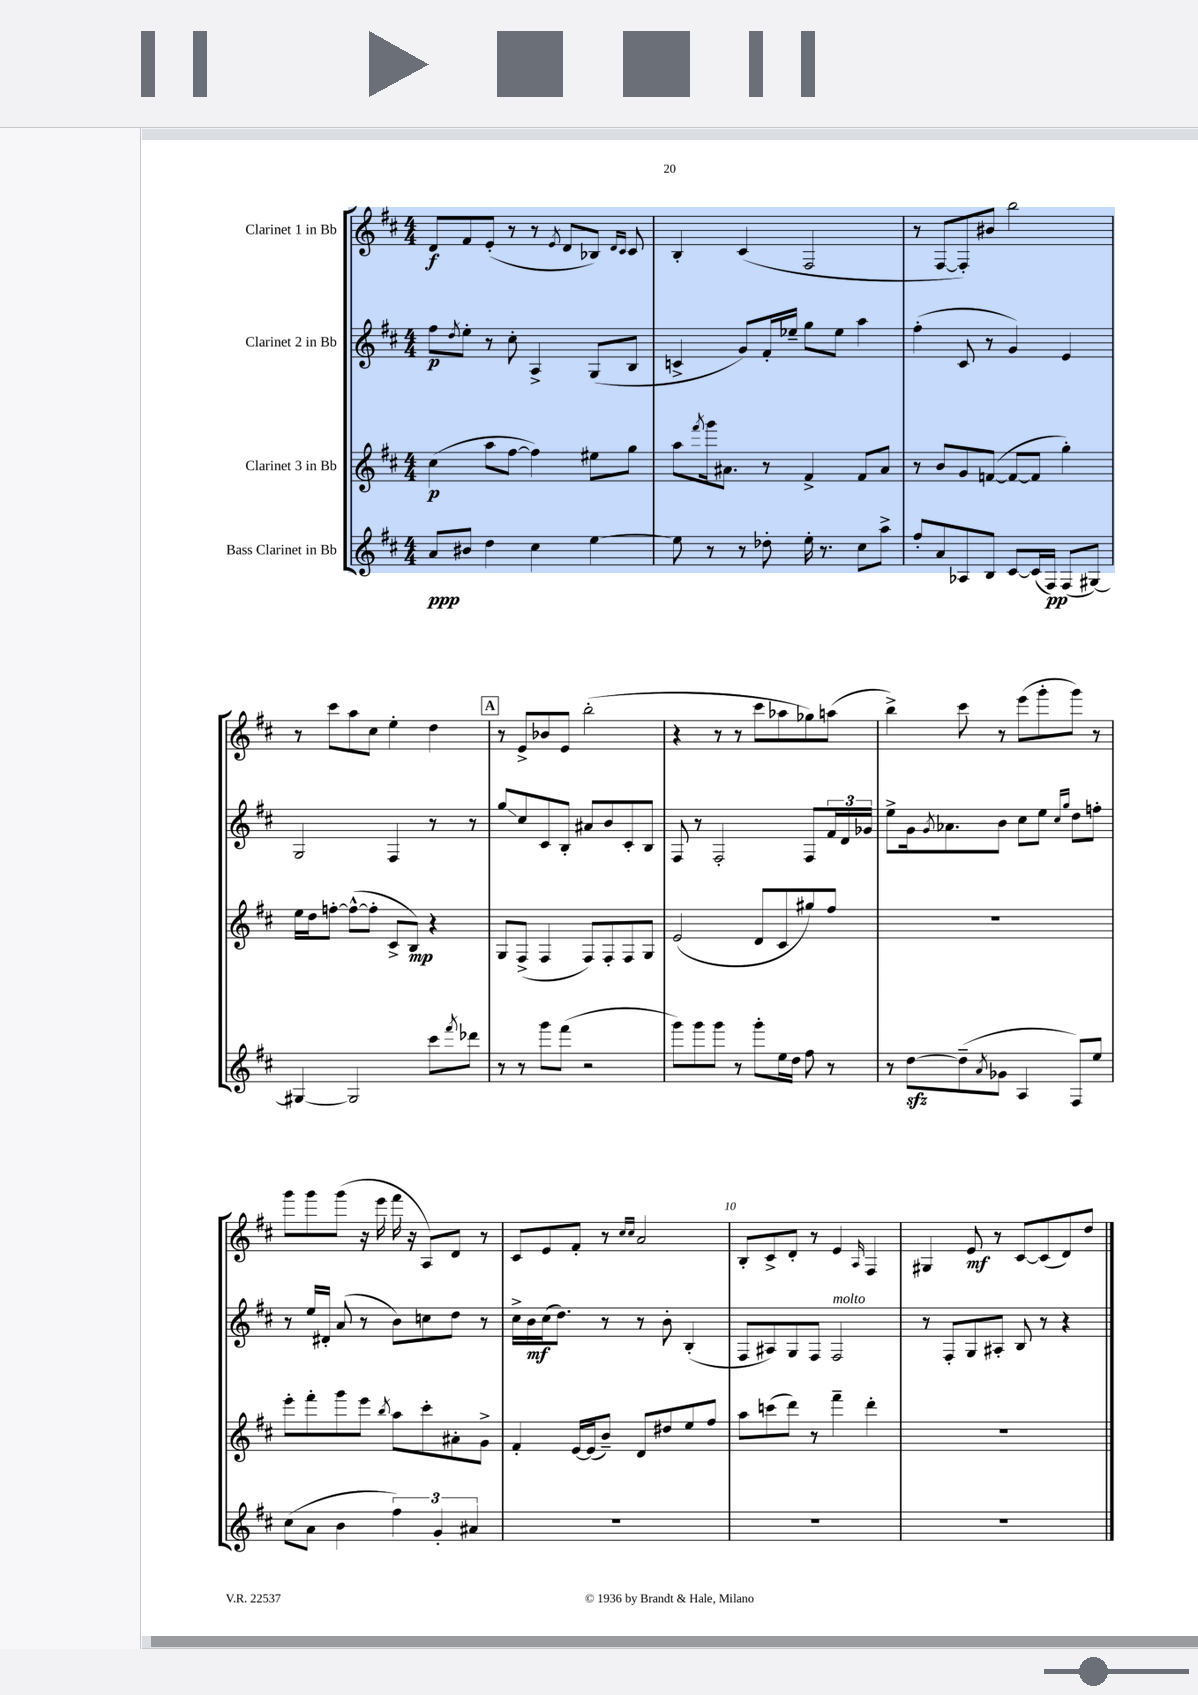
<<
\new StaffGroup <<
\new Staff = "s0" \with { instrumentName = "Clarinet 1 in Bb" } {
    \clef treble \key d \major \numericTimeSignature \time 4/4
    d'8\f fis'8 e'8-.( r8 r8 \acciaccatura { e'8 } d'8 bes8) \grace { d'16 cis'16 } cis'8 |
    b4-. cis'4( fis2 |
    r8 fis8~ fis8-.) bis'8 b''2 |
    r8 cis'''8 a''8 cis''8 e''4-. d''4 |
    \mark \markup { \box "A" } r8 e'8-> bes'8 e'8 b''2-.( |
    r4 r8 r8 cis'''8 aes''8 ges''8) a''8( |
    b''4->) cis'''8 r8 e'''8( g'''8-. g'''8) r8 |
    g'''8 g'''8 g'''8( r16 e'''16 fis'''16 r16 a8) d'8 r8 |
    cis'8 e'8 fis'8-. r8 \grace { cis''16 cis''16 } a'2 |
    b8-. cis'8-> d'8-. r8 e'4 \grace { a16 } fis4 |
    gis4 e'8\mf r8 cis'8~ cis'8( d'8) d''8 \bar "|." |
}
\new Staff = "s1" \with { instrumentName = "Clarinet 2 in Bb" } {
    \clef treble \key d \major \numericTimeSignature \time 4/4
    fis''8\p \acciaccatura { d''8 } e''8-. r8 cis''8-. a4-> g8( b8 |
    c'4-> g'8) fis'16-. ees''16-- g''8 ees''8 a''4 |
    fis''4-.( cis'8 r8 g'4) e'4 |
    g2 fis4 r8 r8 |
    \mark \markup { \box "A" } g''8\glissando cis''8 cis'8 b8-. ais'8 b'8 cis'8-. b8 |
    fis8 r8 fis2-. fis8 \tuplet 3/2 { fis'16 d'16 ges'16 } |
    e''8-> g'16 \acciaccatura { g'8 } aes'8. b'8 cis''8 e''8 \grace { cis''16 g''16 } d''8 f''8-. |
    r8 e''16 dis'16-. a'8( r8 b'8) c''8 d''8 r8 |
    cis''16-> b'16\mf cis''16( d''8.) r8 r8 b'8-. b4-.( |
    fis8 ais8) g8 fis8 fis2^\markup { \italic "molto" } |
    r8 fis8-. g8 ais8-. b8 r8 r4 \bar "|." |
}
\new Staff = "s2" \with { instrumentName = "Clarinet 3 in Bb" } {
    \clef treble \key d \major \numericTimeSignature \time 4/4
    cis''4\p( a''8 fis''8~ fis''4) eis''8 g''8 |
    a''8 \acciaccatura { fis'''8 } g'''16 ais'8. r8 fis'4-> fis'8 ais'8 |
    r8 b'8 g'8 f'8~( f'8~ f'8 g''4-.) |
    e''16 d''16 f''8~-. f''8~-^( f''8-. cis'8-> b8\mp) r4 |
    \mark \markup { \box "A" } g8 fis8->( fis4 fis8) fis8-. fis8 g8 |
    e'2( d'8 cis'8 gis''8) fis''8 |
    R1 |
    e'''8-. fis'''8-. g'''8 e'''8 \acciaccatura { b''8 } a''8 cis'''8-. ais'8-. g'8-> |
    fis'4-. e'16~ e'16( b'8--) d'8 dis''8 e''8 fis''8 |
    a''8 c'''8( d'''8) r8 fis'''4-- d'''4-. |
    R1 \bar "|." |
}
\new Staff = "s3" \with { instrumentName = "Bass Clarinet in Bb" } {
    \clef treble \key d \major \numericTimeSignature \time 4/4
    a'8\ppp bis'8 d''4 cis''4 e''4~ |
    e''8 r8 r8 des''8-. e''16-. r8. cis''8 a''8-> |
    fis''8-. a'8 aes8 b8 cis'8~ cis'16( fis16\pp) fis8( gis8~) |
    gis4~ gis2 cis'''8 \acciaccatura { fis'''8 } des'''8 |
    \mark \markup { \box "A" } r8 r8 g'''8 fis'''8( r2 |
    g'''8) g'''8 g'''8 r8 g'''8-. e''16 d''16 fis''8 r8 |
    r8 d''8~\sfz d''8--( \acciaccatura { a'8 } ges'8 a4 fis8) e''8 |
    cis''8( a'8 b'4 \tuplet 3/2 { fis''4) g'4-. ais'4 } |
    R1 |
    R1 |
    R1 \bar "|." |
}
>>
>>
\layout { \context { \Score \override BarNumber.break-visibility = ##(#f #t #t) barNumberVisibility = #(every-nth-bar-number-visible 5) } }
